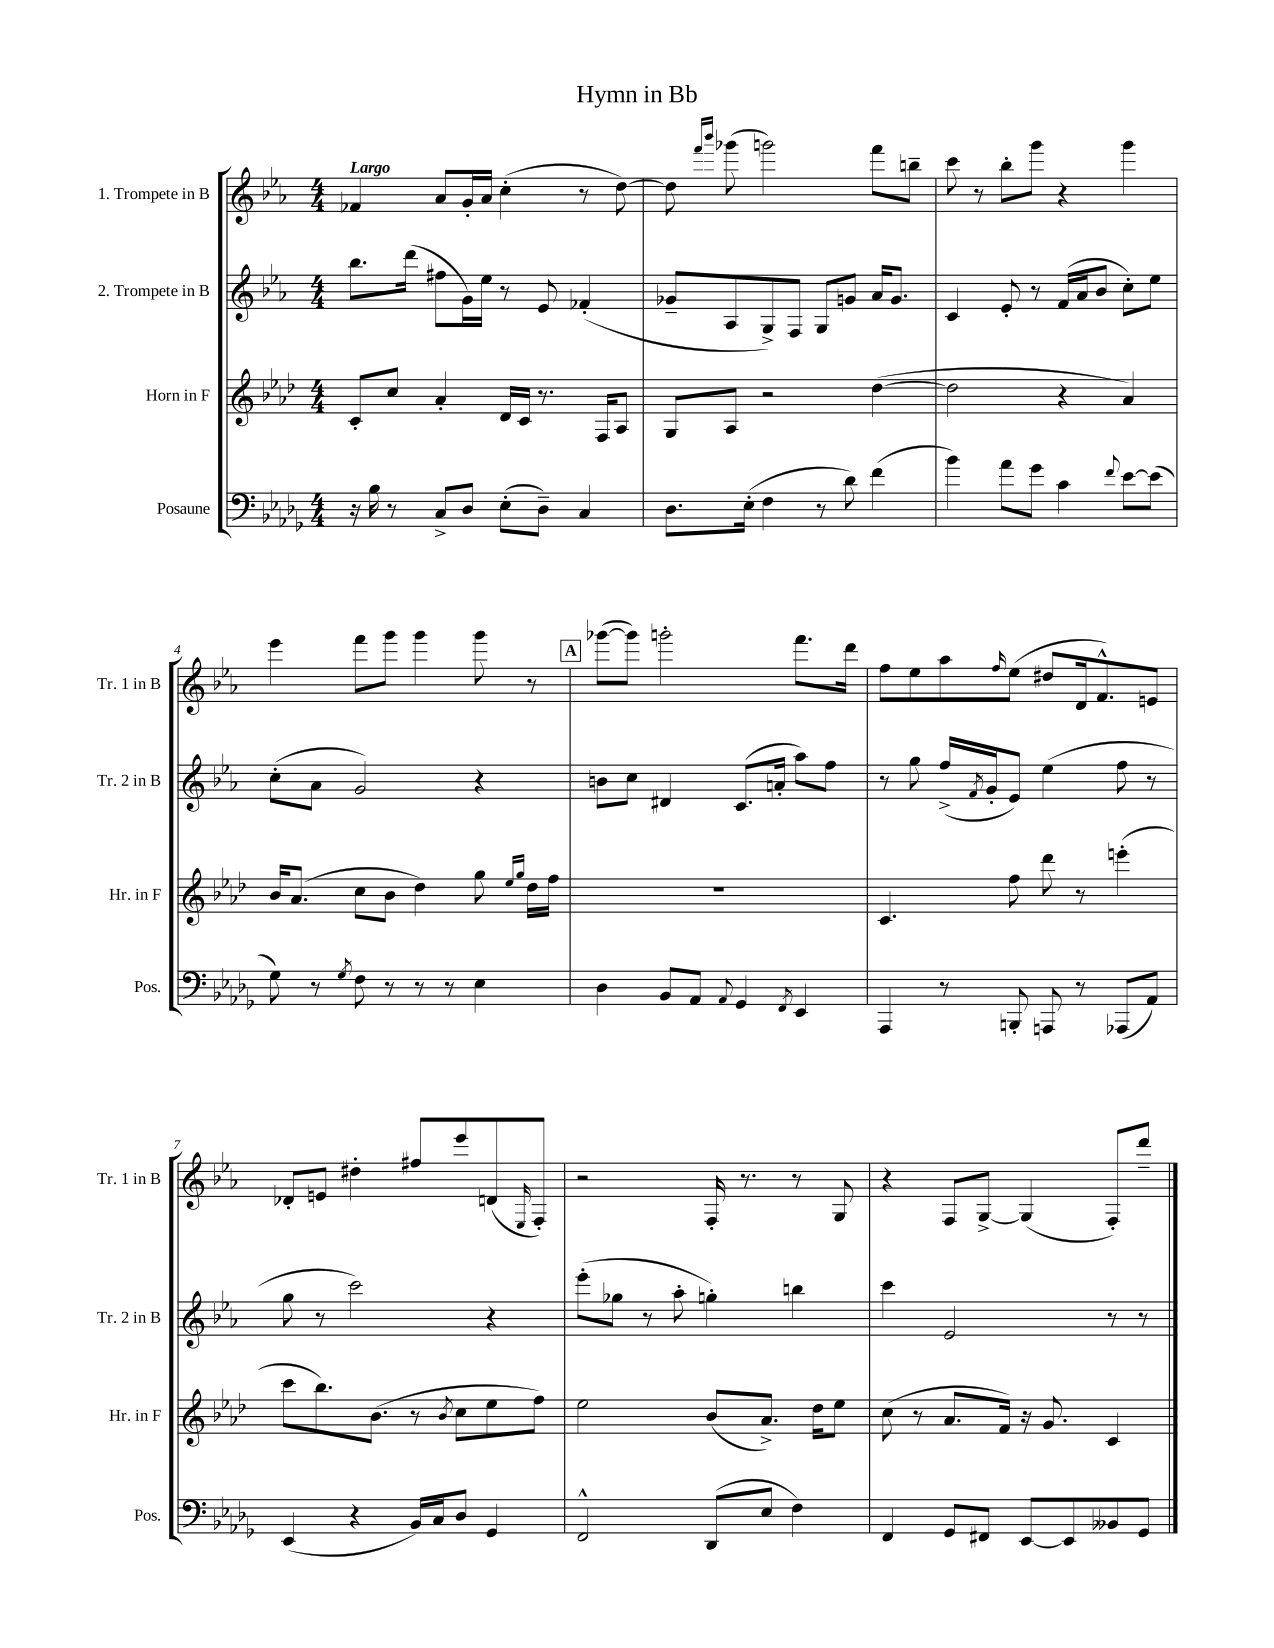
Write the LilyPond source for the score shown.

\header { title = "Hymn in Bb" }
<<
\new StaffGroup <<
\new Staff = "s0" \with { instrumentName = "1. Trompete in B" shortInstrumentName = "Tr. 1 in B" } {
    \clef treble \key ees \major \numericTimeSignature \time 4/4 \tempo "Largo"
    fes'4 aes'8 g'16-. aes'16 c''4-.( r8 d''8~) |
    d''8 \grace { f'''16 bes'''16 } ges'''8( g'''2) f'''8 b''8-- |
    c'''8 r8 bes''8-. g'''8 r4 g'''4 |
    ees'''4 f'''8 g'''8 g'''4 g'''8 r8 |
    \mark \markup { \box "A" } ges'''8~( ges'''8) g'''2-. f'''8. d'''16 |
    f''8 ees''8 aes''8 \grace { f''16 } ees''8( dis''8 d'16 f'8.-^) e'8 |
    des'8-. e'8 dis''4-. fis''8 ees'''8 d'8( \grace { ees16 } f8-.) |
    r2 f16-. r8. r8 g8 |
    r4 f8 g8~-> g4( f8-.) d'''8-- \bar "|." |
}
\new Staff = "s1" \with { instrumentName = "2. Trompete in B" shortInstrumentName = "Tr. 2 in B" } {
    \clef treble \key ees \major \numericTimeSignature \time 4/4
    bes''8. d'''16( fis''8 g'16) ees''16 r8 ees'8 fes'4-.( |
    ges'8-- aes8 g8->) f8 g8 g'8 aes'16 g'8. |
    c'4 ees'8-. r8 f'16( aes'16 bes'8 c''8-.) ees''8 |
    c''8-.( aes'8 g'2) r4 |
    \mark \markup { \box "A" } b'8 c''8 dis'4 c'8.( a'16-. aes''8) f''8 |
    r8 g''8 f''16->( \acciaccatura { f'8 } g'16-. ees'8) ees''4( f''8 r8 |
    g''8 r8 c'''2) r4 |
    ees'''8-.( ges''8 r8 aes''8-. g''4-.) b''4 |
    c'''4 ees'2 r8 r8 \bar "|." |
}
\new Staff = "s2" \with { instrumentName = "Horn in F" shortInstrumentName = "Hr. in F" } {
    \clef treble \key aes \major \numericTimeSignature \time 4/4
    c'8-. c''8 aes'4-. des'16 c'16 r8. f16 aes8 |
    g8 aes8 r2 des''4~( |
    des''2 r4 aes'4) |
    bes'16 aes'8.( c''8 bes'8 des''4) g''8 \grace { ees''16 g''16 } des''16 f''16 |
    \mark \markup { \box "A" } R1 |
    c'4. f''8 des'''8 r8 e'''4-.( |
    c'''8 bes''8.) bes'8.( r8 \acciaccatura { bes'8 } c''8 ees''8 f''8) |
    ees''2 bes'8( aes'8.->) des''16 ees''8 |
    c''8( r8 aes'8. f'16) r16 g'8. c'4 \bar "|." |
}
\new Staff = "s3" \with { instrumentName = "Posaune" shortInstrumentName = "Pos." } {
    \clef bass \key des \major \numericTimeSignature \time 4/4
    r16 bes16 r8 c8-> des8 ees8-.( des8--) c4 |
    des8. ees16-.( f4 r8 des'8) f'4( |
    bes'4) aes'8 ges'8 c'4 \appoggiatura { f'8 } ees'8~ ees'8( |
    ges8) r8 \acciaccatura { ges8 } f8 r8 r8 r8 ees4 |
    \mark \markup { \box "A" } des4 bes,8 aes,8 \appoggiatura { aes,8 } ges,4 \acciaccatura { f,8 } ees,4 |
    aes,,4 r8 b,,8-. a,,8 r8 aes,,8( aes,8) |
    ees,4( r4 bes,16) c16 des8 ges,4 |
    f,2-^ des,8( ees8 f4) |
    f,4 ges,8 fis,8 ees,8~ ees,8 beses,8 ges,8 \bar "|." |
}
>>
>>
